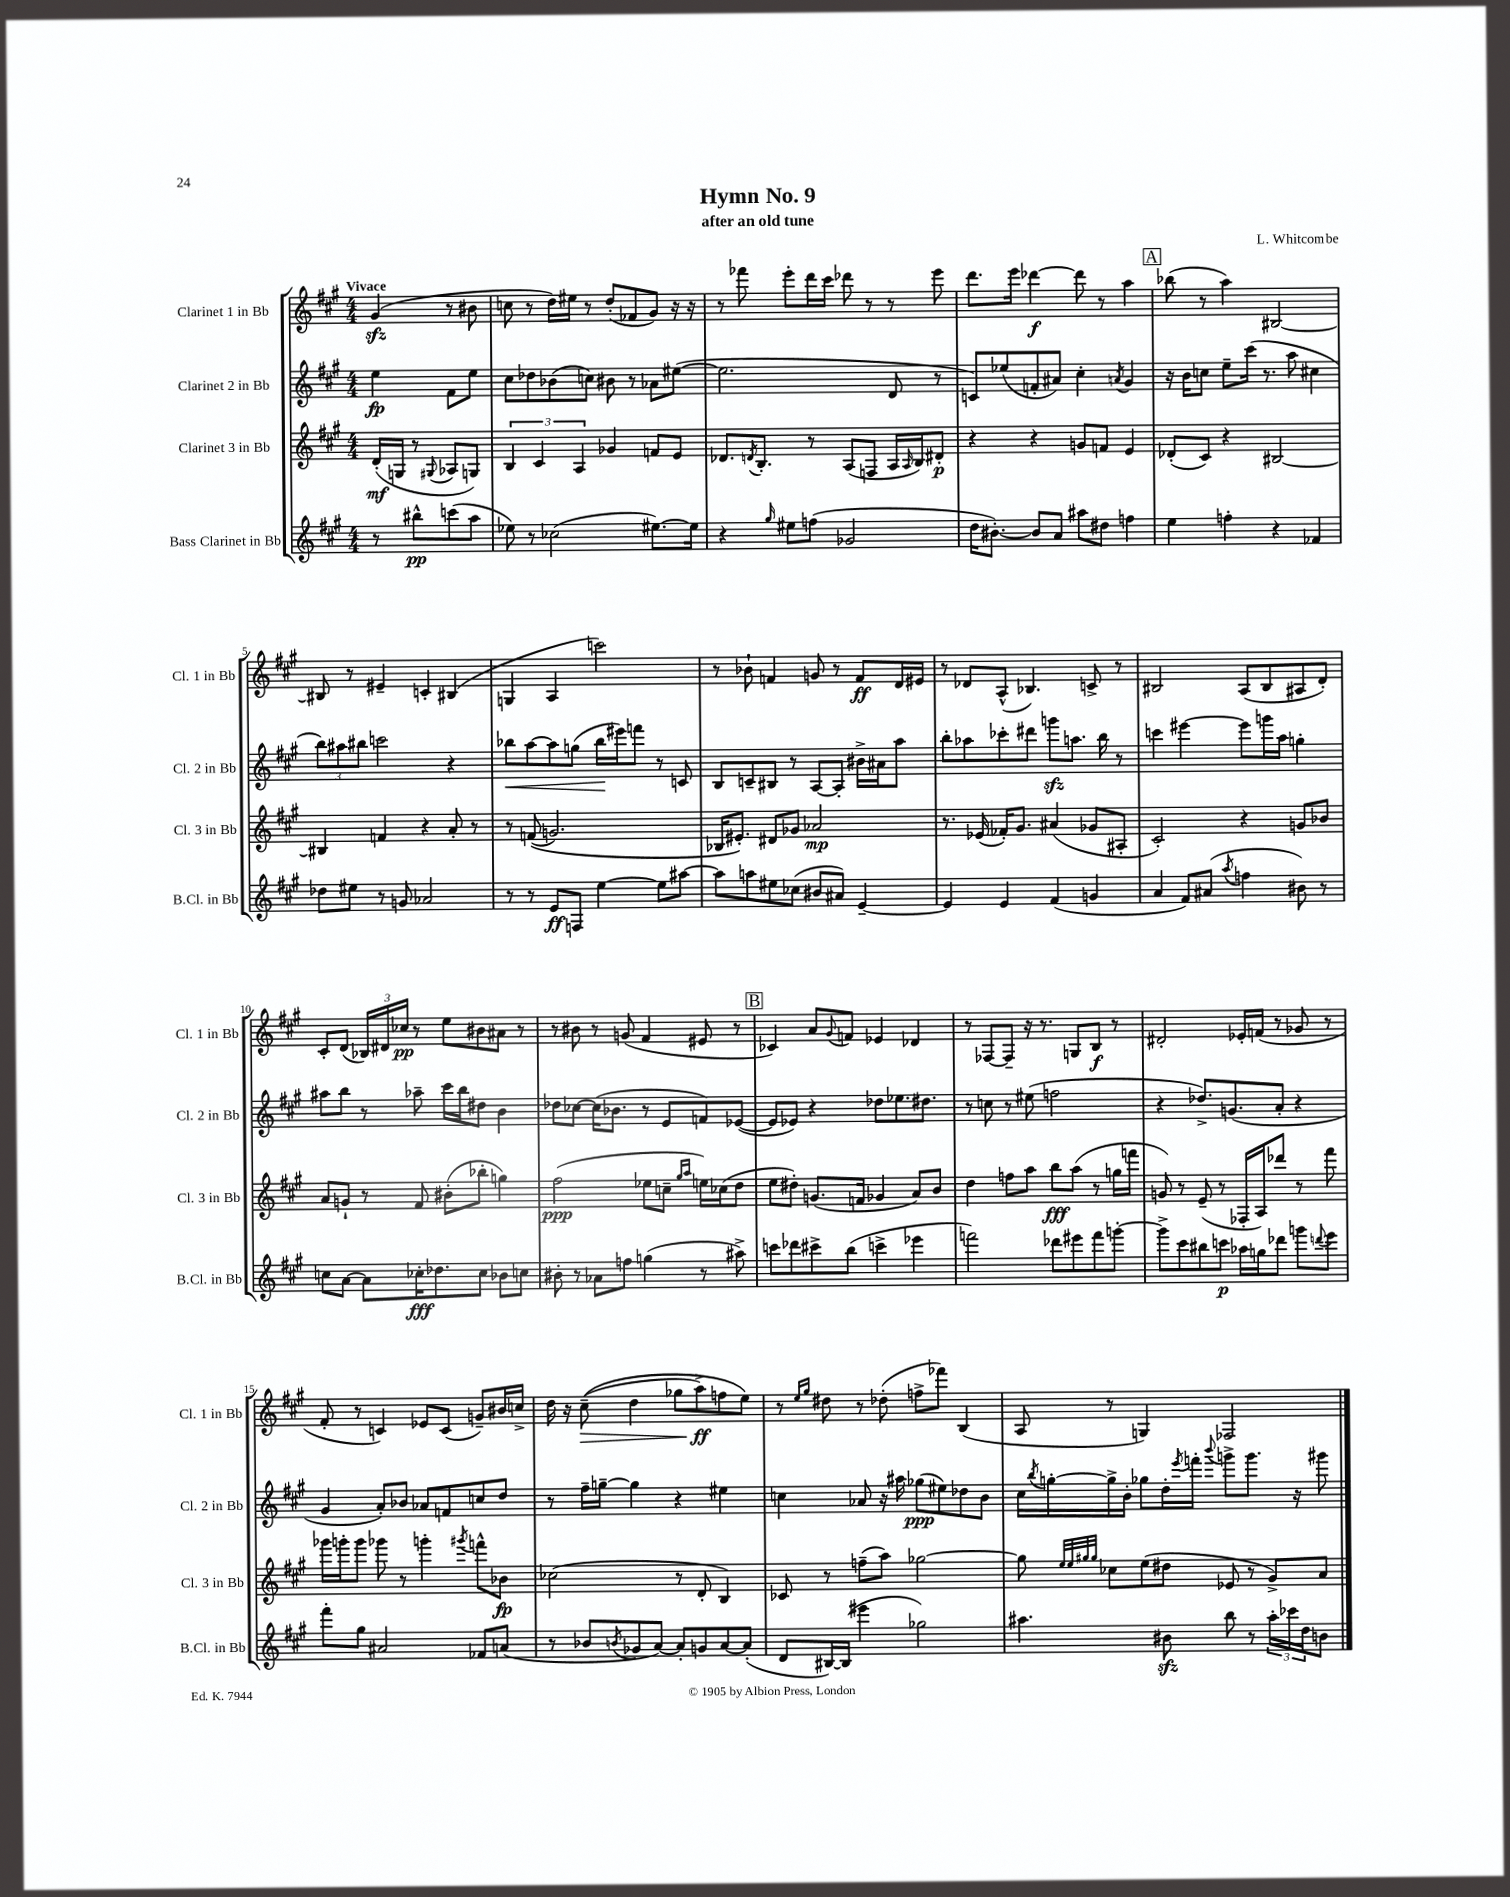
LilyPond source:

\header { title = "Hymn No. 9" composer = "L. Whitcombe" subtitle = "after an old tune" }
<<
\new StaffGroup <<
\new Staff = "s0" \with { instrumentName = "Clarinet 1 in Bb" shortInstrumentName = "Cl. 1 in Bb" } {
    \clef treble \key a \major \numericTimeSignature \time 4/4 \partial 2 \tempo "Vivace"
    gis'4\sfz( r8 bis'8 |
    c''8 r8 d''16) eis''16 r8 d''8-.( fes'8 gis'8) r16 r16 |
    r8 fes'''8 e'''8-. d'''16 cis'''16 des'''8 r8 r8 e'''8 |
    d'''8. e'''16 des'''4~\f des'''8 r8 a''4 |
    \mark \markup { \box "A" } bes''8( r8 a''4) bis2~ |
    bis8 r8 eis'4-- c'4-. bis4( |
    g4 a4 c'''2) |
    r8 bes'8-! f'4 g'8 r8 f'8\ff d'16 eis'16 |
    r8 des'8 a8-^( bes4.) c'8-> r8 |
    bis2 a8( bis8 ais8 d'8-.) |
    cis'8-. d'8( \tuplet 3/2 { bes16) dis'16 ces''16\pp } r8 e''8 bis'8 ais'8 r8 |
    r8 bis'8 r8 g'8( fis'4 eis'8 r8 |
    \mark \markup { \box "B" } ces'4) a'8 \appoggiatura { gis'8 } f'8 ees'4 des'4 |
    r8 fes8~ fes8-- r16 r8. g8 b8\f r8 |
    dis'2-. ees'16-. f'16( r8 ges'8 r8 |
    fis'8-. r8 c'4) ees'8 c'8( g'8--) bis'16 c''16-> |
    d''16 r16 cis''8--\>(\( d''4 ges''8 a''8->\ff\!) f''8 e''8\) |
    r8 \grace { e''16 gis''16 } dis''8 r8 des''8-.( f''8-> fes'''8) b4( |
    a8 r8 g4) fes2 \bar "|." |
}
\new Staff = "s1" \with { instrumentName = "Clarinet 2 in Bb" shortInstrumentName = "Cl. 2 in Bb" } {
    \clef treble \key a \major \numericTimeSignature \time 4/4 \partial 2
    e''4\fp fis'8 e''8 |
    cis''8 des''8 bes'8( c''8) bis'8 r8 aes'8 eis''8~( |
    eis''2. d'8 r8 |
    c'8) ees''8( f'8-. ais'8) cis''4-. \acciaccatura { a'8 } gis'4 |
    \mark \markup { \box "A" } r16 b'16 c''8 e''8-- cis'''16( r8. a''8 cis''4 |
    \tuplet 3/2 { b''8) ais''8 bis''8 } c'''2 r4 |
    bes''8\< a''8~ a''8 g''8( bes''16\! eis'''16) f'''8 r8 c'8 |
    b8 c'8-- bis8 r8 a8~ a8-. bis'16-> ais'16 a''8 |
    b''8-. aes''8 ces'''8-. dis'''8 g'''8\sfz a''8. b''16 r8 |
    c'''4 eis'''4~ eis'''8 g'''16 a''16 g''4-. |
    ais''8 b''8 r8 aes''8-- cis'''16 b''16 dis''8 b'4 |
    des''8 ces''8~ ces''16( bes'8. r8 e'8 f'8) ees'8~( |
    \mark \markup { \box "B" } ees'8 ees'8) r4 des''8 ees''8. dis''8. |
    r8 c''8 r8 eis''8( f''2 |
    r4 des''8.->) g'8.( a'8-. r4 |
    gis'4 a'8-.) bes'8 aes'8 f'8 c''8 d''8 |
    r8 fis''16-- g''16~-- g''4 r4 eis''4 |
    c''4 aes'8 r16 ais''16 ges''8\ppp( eis''8) des''8 b'8 |
    cis''16 \acciaccatura { b''8 } g''16~-. g''16-> b'16-. ges''8 d''16-. \acciaccatura { e'''8 } f'''16-. \appoggiatura { b'''8 } g'''8-> g'''8. r16 gis'''8 \bar "|." |
}
\new Staff = "s2" \with { instrumentName = "Clarinet 3 in Bb" shortInstrumentName = "Cl. 3 in Bb" } {
    \clef treble \key a \major \numericTimeSignature \time 4/4 \partial 2
    d'16-.\mf( g16 r8 \appoggiatura { gis8 } aes8 g8) |
    \tuplet 3/2 { b4 cis'4 a4 } ges'4 f'8 e'8 |
    des'8. \acciaccatura { d'8 } b8.-. r8 a8( f8 a16 \grace { a16 } b16) dis'8-.\p |
    r4 r4 g'8 f'8 e'4 |
    \mark \markup { \box "A" } des'8-.( cis'8) r4 bis2~ |
    bis4 f'4 r4 a'8-. r8 |
    r8 f'8(\( g'2.) |
    bes16 eis'8.-.\) dis'8 ges'8 aes'2\mp |
    r8. ees'16( fes'16-.) gis'8. ais'4( ges'8 ais8-. |
    cis'2-.) r4 g'8 bes'8 |
    a'8 g'8-! r8 fis'8 bis'8-.( bes''8-. g''4) |
    fis''2\ppp( ees''8 c''8-- \grace { gis''16 a''16 } e''16) ces''16( d''8 |
    \mark \markup { \box "B" } e''8 dis''8-.) g'8.( f'16 ges'4 a'8) b'8 |
    d''4 f''8 a''8 b''8\fff a''8( r8 g''16 f'''16 |
    g'8) r8 e'8--( r8 fes16-. a16) des'''8 r8 fis'''8 |
    ges'''16 g'''16-. g'''8 ges'''8 r8 g'''4-. \acciaccatura { gis'''8 } f'''8-^ bes'8\fp |
    ces''2( r8 d'8-. b4) |
    ces'8 r8 f''8--( a''8) ges''2~ |
    ges''8 \grace { e''32 e''32 gis''32 gis''32 } ces''8 e''8( dis''8 ees'8 r8 gis'8->) a'8 \bar "|." |
}
\new Staff = "s3" \with { instrumentName = "Bass Clarinet in Bb" shortInstrumentName = "B.Cl. in Bb" } {
    \clef treble \key a \major \numericTimeSignature \time 4/4 \partial 2
    r8 bis''8-^\pp c'''8( a''8 |
    ees''8) r8 ces''2( eis''8.~) eis''16 |
    r4 \grace { gis''16 } eis''8 f''8( ges'2 |
    d''16 bis'8.~-.) bis'8 a'8 ais''8 dis''8 f''4 |
    \mark \markup { \box "A" } e''4 f''4-. r4 fes'4 |
    des''8 eis''8 r8 g'8 aes'2 |
    r8 r8 e'8\ff f8 e''4~ e''8 ais''8~ |
    ais''8 a''8 eis''8 ces''8( bis'8 ais'8) e'4~-- |
    e'4 e'4 fis'4( g'4 |
    a'4 fis'8) ais'8( \acciaccatura { a''8 } f''4 bis'8) r8 |
    c''8 a'8~ a'8 ces''16-.\fff des''8. ces''8 bes'8 c''8 |
    bis'8-. r8 aes'8 f''8 g''4( r8 ais''8->) |
    \mark \markup { \box "B" } c'''8 des'''8 cis'''8-> b''8( c'''4-> ees'''4 |
    f'''2) des'''8 eis'''8 f'''8 g'''8~-. |
    g'''8-> cis'''8 bis''8 c'''8\p aes''16 g''16 des'''8 g'''8 \appoggiatura { d'''8 } e'''8 |
    fis'''8-. gis''8 ais'2 fes'8 a'8( |
    r8 bes'8 \acciaccatura { b'8 } ges'8 a'8~) a'8-. g'8 a'8~ a'8-.( |
    d'8 bis16~) bis16( eis'''4 ges''2) |
    ais''4. bis'8\sfz b''8 r8 \tuplet 3/2 { ais''16-. ces'''16 d''16 } b'8 \bar "|." |
}
>>
>>
